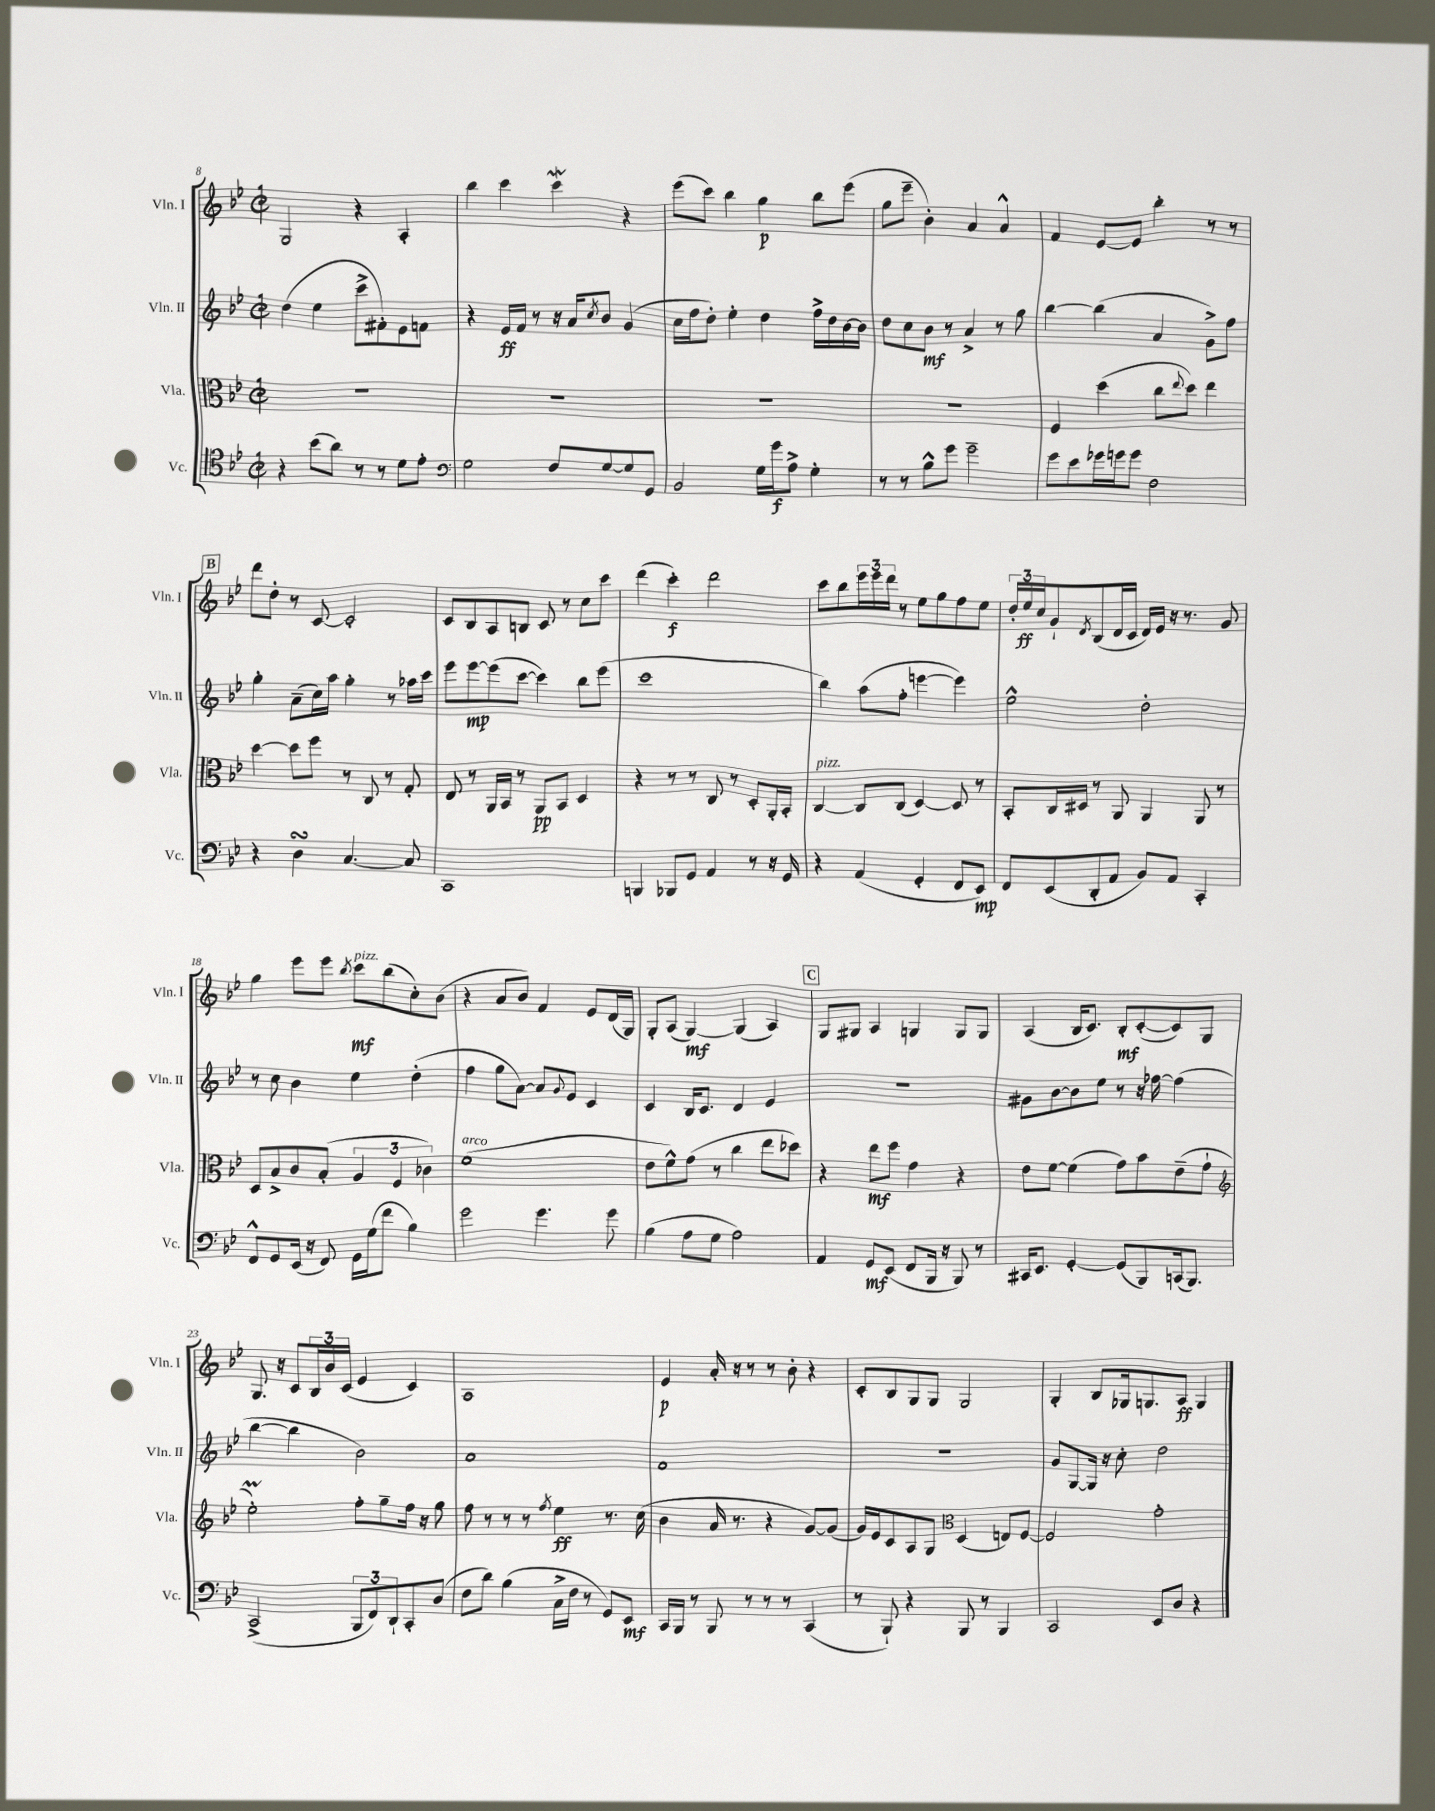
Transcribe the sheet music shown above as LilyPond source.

<<
\new StaffGroup <<
\new Staff = "s0" \with { instrumentName = "Vln. I" shortInstrumentName = "Vln. I" } {
    \clef treble \key bes \major \defaultTimeSignature \time 2/2
    g2 r4 a4-. |
    bes''4 c'''4 c'''4\mordent r4 |
    ees'''8( c'''8) bes''4 g''4\p bes''8 ees'''8( |
    g''8 ees'''8-- bes'4-.) a'4 a'4-^ |
    f'4 ees'8~ ees'8 bes''4-. r8 r8 |
    \mark \markup { \box "B" } d'''8 d''8-. r8 c'8~ c'2-. |
    c'8 bes8 a8 b8 c'8 r8 c''8 c'''8 |
    d'''4( c'''4-.\f) d'''2 |
    c'''8 bes''8 \tuplet 3/2 { ees'''16 ees'''16 d'''16 } r8 ees''8 g''8 f''8 ees''8 |
    \tuplet 3/2 { d''16-. ees''16\ff c''16 } g'8-! \acciaccatura { d'8 } bes8( d'16 c'16 d'16) ees'16 r16 r8. g'8 |
    g''4 ees'''8 ees'''8 \acciaccatura { bes''8 } c'''8\mf^\markup { \italic "pizz." } bes''8( c''8-.) bes'8( |
    r4 a'8 bes'8) f'4 ees'8 d'16( g16) |
    g8-. a8( g4~\mf) g4( a4) |
    \mark \markup { \box "C" } g8 gis8 a4 g4 g8 g8 |
    a4( bes16 c'8.) bes8-.\mf c'8~-.( c'8) g8 |
    g8. r16 c'8 \tuplet 3/2 { bes16 bes'16 c'16( } ees'4 c'4) |
    a1 |
    ees'4\p a'16-. r16 r8 r8 bes'8-. r4 |
    c'8-. bes8 g8 g8 g2 |
    g4-. bes8 ges16 g8. a8\ff g4 \bar "|." |
}
\new Staff = "s1" \with { instrumentName = "Vln. II" shortInstrumentName = "Vln. II" } {
    \clef treble \key bes \major \defaultTimeSignature \time 2/2
    d''4( ees''4 c'''8-> fis'8-.) ees'8 f'8 |
    r4 ees'16\ff f'16 r8 r16 a'16 \acciaccatura { c''8 } bes'8 g'4( |
    c''16 f''16 d''8-.) ees''4-. d''4 f''16-> d''16 bes'16~ bes'16 |
    d''8 c''8 bes'8\mf r8 a'4-> r8 g''8 |
    bes''4~ bes''4( a'4 g'8->) f''8 |
    \mark \markup { \box "B" } g''4-. a'8--( c''16) a''16 g''4-. r8 aes''16 c'''16 |
    ees'''8 ees'''8~\mp ees'''8( c'''8~ c'''4) bes''8 ees'''8( |
    c'''1 |
    bes''4) a''8( f''8-. e'''4~ e'''4) |
    ees''2-^ d''2-. |
    r8 c''8 bes'4 ees''4 d''4-.( |
    f''4 g''8 a'8~) a'8 \appoggiatura { g'8 } ees'8 c'4 |
    c'4 bes16 c'8. d'4 ees'4 |
    \mark \markup { \box "C" } R1 |
    gis'8 bes'8~ bes'8 ees''8 r8 r16 fes''16~ fes''4( |
    bes''4~ bes''4 bes'2) |
    a'1 |
    f'1 |
    R1 |
    g'8 g8~ g16 r16 c''8-. d''2 \bar "|." |
}
\new Staff = "s2" \with { instrumentName = "Vla." shortInstrumentName = "Vla." } {
    \clef alto \key bes \major \defaultTimeSignature \time 2/2
    R1 |
    R1 |
    R1 |
    R1 |
    f4 d''4( c''8 \appoggiatura { ees''8 } d''8) ees''4 |
    \mark \markup { \box "B" } d''4~ d''8 f''8 r8 c8 r8 g8-. |
    ees8 r8 a,16 bes,16 r8 a,8\pp bes,8 d4 |
    r4 r8 r8 c8 r8 d8-. a,16-. bes,16-. |
    c4~^\markup { \italic "pizz." } c8 c8( d4~) d8 r8 |
    bes,8-. c16 dis16 r8 a,8 a,4 a,8 r8 |
    d8 bes8-> c'8 bes8-.( \tuplet 3/2 { a4 f4 ces'4) } |
    f'1^\markup { \italic "arco" }( |
    ees'8 f'8-^) g'8( r8 c''4 ees''8 des''8) |
    \mark \markup { \box "C" } r4 ees''8\mf f''8 g'4 r4 |
    ees'8 f'8~ f'4( g'8) bes'8 ees'8--( g'8-! |
    \clef treble ees''2-.\prall) f''8-. g''8-- f''16 r16 g''8 |
    f''8 r8 r8 r8 \acciaccatura { f''8 } ees''4\ff r8. c''16( |
    bes'4 a'16 r8. r4 g'8~) g'8( |
    g'16) ees'16 c'8 a8 g8 \clef alto d4( e8) f8~ |
    f2 g'2-. \bar "|." |
}
\new Staff = "s3" \with { instrumentName = "Vc." shortInstrumentName = "Vc." } {
    \clef tenor \key bes \major \defaultTimeSignature \time 2/2
    r4 bes'8( a'8) r8 r8 d'8 ees'8-. |
    \clef bass g2 f8 g8~ g8 g,8 |
    bes,2 g16 g'16\f a8-> g4-. |
    r8 r8 bes8-^ g'8 g'2-- |
    g'8 ees'8 ges'16 g'16 g'8 f2 |
    \mark \markup { \box "B" } r4 d4\turn c4.~ c8 |
    c,1 |
    b,,4 bes,,8 g,8 a,4 r8 r16 g,16 |
    r4 a,4( g,4-. f,8 ees,8\mp) |
    f,8 ees,8( d,8-. a,8 bes,8) a,8 c,4-. |
    f,8-^ g,8 ees,16( r16 f,8) g,16 g16( f'8 bes4) |
    g'2 g'4. g'8 |
    bes4( a8 g8 a2) |
    \mark \markup { \box "C" } a,4 g,8\mf ees,8( f,8 bes,,16 r16 bes,,8) r8 |
    cis,16 ees,8. g,4~-. g,8( bes,,8) c,16( bes,,8.) |
    c,2->( \tuplet 3/2 { bes,,8 f,8) d,8-! } c,8-. d8( |
    f8 d'8) bes4( c16-> f16 r8 g,8) ees,8\mf |
    c,16 bes,,16 r8 bes,,8 r8 r8 r8 c,4( |
    r8 bes,,8-!) r4 bes,,8 r8 bes,,4 |
    c,2 ees,8 d8 r4 \bar "|." |
}
>>
>>
\layout { \context { \Score currentBarNumber = #8 } }
